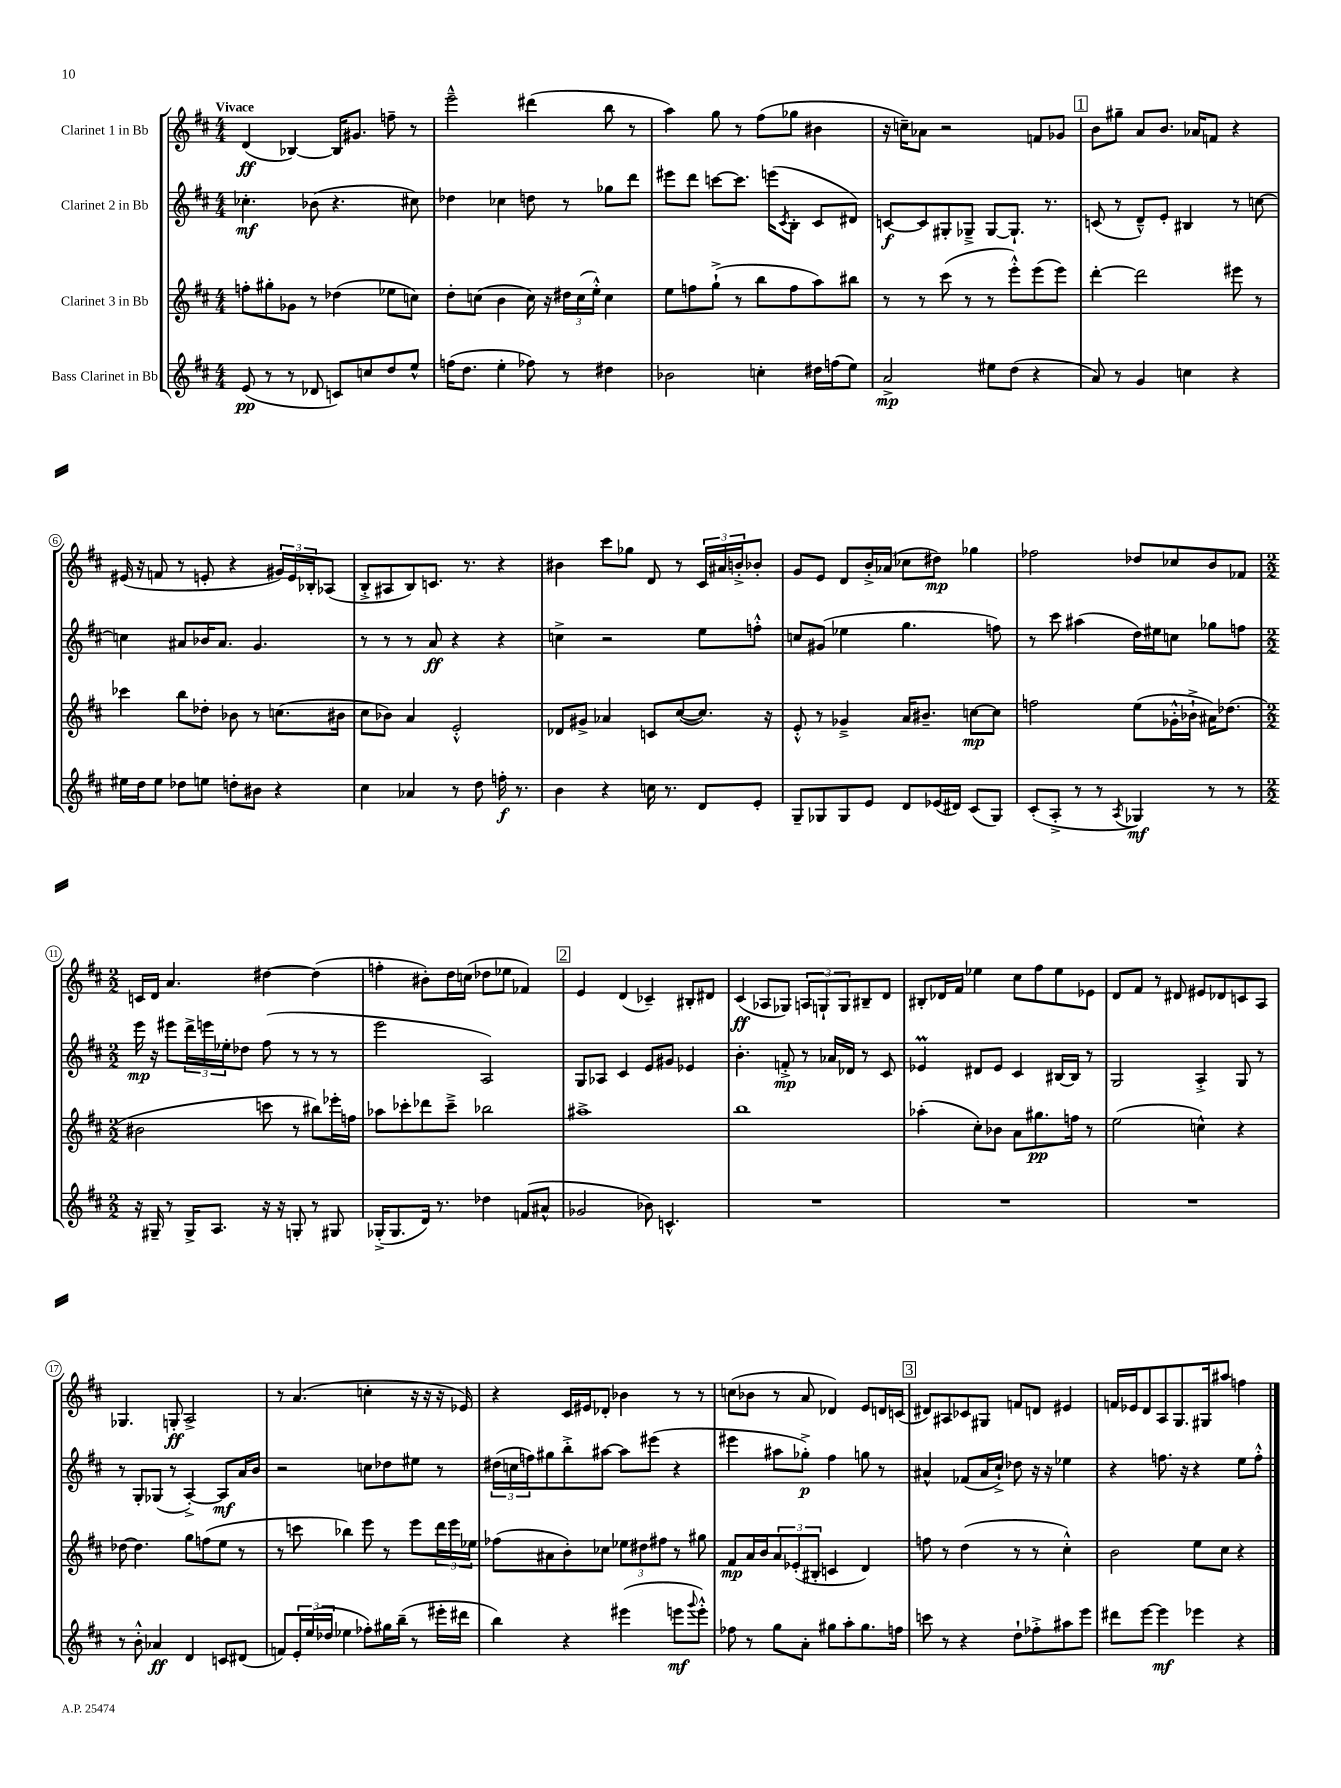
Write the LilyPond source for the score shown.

<<
\new StaffGroup <<
\new Staff = "s0" \with { instrumentName = "Clarinet 1 in Bb" } {
    \clef treble \key d \major \numericTimeSignature \time 4/4 \tempo "Vivace"
    d'4\ff( bes4~) bes16 gis'8. f''8-- r8 |
    e'''2---^ dis'''4( b''8 r8 |
    a''4) g''8 r8 fis''8( ges''8 bis'4 |
    r16 c''16--) aes'8 r2 f'8 ges'8 |
    \mark \markup { \box "1" } b'8 gis''8-- a'8 b'8. aes'16 f'8 r4 |
    eis'16( r16 f'8 r8 e'8-. r4 \tuplet 3/2 { gis'16) e'16 bes16-. } aes8( |
    b8-.-> ais8 b8) c'8. r8. r4 |
    bis'4 cis'''8 ges''8 d'8 r8 \tuplet 3/2 { cis'16 ais'16 b'16-.-> } bes'8-. |
    g'8 e'8 d'8 b'16-.-> aes'16( ces''8 dis''8\mp) ges''4 |
    fes''2 des''8 ces''8 b'8 fes'8 |
    \numericTimeSignature \time 2/2 c'16 d'16 a'4. dis''4~ dis''4( |
    f''4-. bis'8-.) d''16 c''16( des''8 ees''8 fes'4) |
    \mark \markup { \box "2" } e'4 d'4( ces'4--) bis8-. dis'8 |
    cis'4\ff( aes8 ges8) \tuplet 3/2 { a8 g8-! g8 } bis8-- d'8 |
    bis8-. des'16 fis'16 ees''4 cis''8 fis''8 ees''8 ees'8 |
    d'8 fis'8 r8 dis'8 eis'8 des'8 c'8 a8 |
    ges4. g8-.\ff a2-> |
    r8 a'4.( c''4-. r16 r16 r16 ees'16) |
    r4 cis'16 eis'16 des'8-. bes'4 r8 r8 |
    c''8( bes'8 r8 a'8 des'4) e'8 d'16 c'16( |
    \mark \markup { \box "3" } dis'8) ais8 ces'8 gis8 f'8 d'8 eis'4 |
    f'16 ees'16 d'8 a8 g8. gis16 ais''8 f''4 \bar "|." |
}
\new Staff = "s1" \with { instrumentName = "Clarinet 2 in Bb" } {
    \clef treble \key d \major \numericTimeSignature \time 4/4
    ces''4.-.\mf bes'8( r4. cis''8) |
    des''4 ces''4 d''8 r8 ges''8 d'''8 |
    eis'''8 d'''8 c'''8~ c'''8. e'''16( \acciaccatura { cis'8 } b8-. cis'8 dis'8) |
    c'8~\f c'8 gis8-. ges8---> ges8~ ges8.-! r8. |
    \mark \markup { \box "1" } c'8( r8 d'8---^) e'8-. bis4 r8 c''8~ |
    c''4 ais'8 bes'16 ais'8. g'4. |
    r8 r8 r8 a'8\ff r4 r4 |
    c''4-> r2 e''8 f''8-.-^ |
    c''8 gis'8( ees''4 g''4. f''8) |
    r8 cis'''8 ais''4( d''16) eis''16 c''8 ges''8 f''8 |
    \numericTimeSignature \time 2/2 e'''16\mp r16 eis'''8 \tuplet 3/2 { d'''16-> e'''16 ees''16-. } des''8 fis''8( r8 r8 r8 |
    e'''2 a2) |
    \mark \markup { \box "2" } g8 aes8 cis'4 e'8 gis'8 ees'4 |
    b'4.-. f'8-.->\mp r8 aes'16 des'16 r8 cis'8 |
    ees'4\prall dis'8 ees'8 cis'4 bis16~ bis16 r8 |
    g2 a4-.-> g8 r8 |
    r8 g8-. ges8( r8 a4~-.->) a8\mf a'16 b'16 |
    r2 c''8 des''8 eis''8 r8 |
    \tuplet 3/2 { dis''16( c''16 f''16) } gis''8 b''8-.-> ais''8~ ais''8 eis'''8( r4 |
    eis'''4 ais''8 ges''8-.->\p) fis''4 g''8 r8 |
    \mark \markup { \box "3" } ais'4-^ fes'8( ais'16 cis''16-!->) des''8 r16 r16 ees''4 |
    r4 f''8. r16 r4 e''8 f''8-.-^ \bar "|." |
}
\new Staff = "s2" \with { instrumentName = "Clarinet 3 in Bb" } {
    \clef treble \key d \major \numericTimeSignature \time 4/4
    f''8-. gis''8-. ges'8 r8 des''4( ees''8 c''8) |
    d''8-. c''8( b'4 c''16) r16 \tuplet 3/2 { dis''16 c''16( e''16-.-^) } c''4 |
    e''8 f''8 g''8-!->( r8 b''8 f''8 a''8) bis''8 |
    r8 r8 cis'''8( r8 r8 e'''8-.-^) e'''8( e'''8) |
    \mark \markup { \box "1" } d'''4~-. d'''2 eis'''8 r8 |
    ces'''4 b''8 des''8-. bes'8 r8 c''8.( bis'16 |
    cis''8 bes'8) a'4 e'2-.-^ |
    des'8 gis'8-> aes'4 c'8 cis''8~( cis''8.) r16 |
    e'8-.-^ r8 ges'4---> a'16 bis'8.-- c''8~\mp c''8 |
    f''2 e''8( ges'16-.-^ bes'16-!-> ais'16) des''8.( |
    \numericTimeSignature \time 2/2 bis'2 c'''8 r8 bis''8) ees'''16-. f''16 |
    aes''8 ces'''8-. des'''8 ces'''8---> bes''2 |
    \mark \markup { \box "2" } ais''1-> |
    b''1 |
    aes''4-.( cis''8-.) bes'8 a'8 gis''8.\pp f''16 r8 |
    e''2( c''4-^) r4 |
    des''8~ des''4. g''8 f''8( e''8 r8 |
    r8 c'''8 bes''4) e'''8 r8 e'''8 \tuplet 3/2 { d'''16 e'''16 ees''16 } |
    fes''8( ais'8 b'8-.) ces''8 \tuplet 3/2 { ees''8 dis''8 fis''8 } r8 gis''8 |
    fis'8\mp a'16 b'16 \tuplet 3/2 { a'8 ees'8-.( bis8-. } c'4 d'4) |
    \mark \markup { \box "3" } f''8 r8 d''4( r8 r8 cis''4-.-^) |
    b'2 e''8 cis''8 r4 \bar "|." |
}
\new Staff = "s3" \with { instrumentName = "Bass Clarinet in Bb" } {
    \clef treble \key d \major \numericTimeSignature \time 4/4
    e'8\pp( r8 r8 des'8 c'8) c''8 d''8 e''8-^ |
    f''16( d''8. e''4-. fes''8) r8 dis''4 |
    bes'2 c''4-. dis''16 f''16( e''8) |
    a'2->\mp eis''8 d''8( r4 |
    \mark \markup { \box "1" } a'8) r8 g'4 c''4 r4 |
    eis''16 d''16 eis''8 des''8 e''8 d''8-. bis'8 r4 |
    cis''4 aes'4 r8 d''8 f''16-.\f r8. |
    b'4 r4 c''16 r8. d'8 e'8-. |
    g8-- ges8 ges8 e'8 d'8 ees'16( dis'16) cis'8( ges8) |
    cis'8-.( a8-.-> r8 r8 \acciaccatura { a8 } ges4\mf) r8 r8 |
    \numericTimeSignature \time 2/2 r16 gis16-- r8 gis16-> a8. r16 r16 g8-. r8 gis8 |
    ges16-.->( ges8. d'16) r8. des''4 f'8( ais'8-^ |
    \mark \markup { \box "2" } ges'2 bes'8) c'4.-^ |
    R1 |
    R1 |
    R1 |
    r8 b'8-.-^ aes'4\ff d'4 c'8 dis'8( |
    f'8) \tuplet 3/2 { e'16-. e''16( des''16 } ees''4 fes''8-.) gis''16 b''16--( r8 eis'''16-. dis'''16 |
    b''4) r4 eis'''4( e'''8\mf \appoggiatura { g'''8 } e'''8-.-^) |
    fes''8 r8 g''8 a'8-. gis''8 a''8-. gis''8. f''16 |
    \mark \markup { \box "3" } c'''8 r8 r4 d''8-! fes''8-.-> ais''8 e'''8 |
    dis'''8 e'''8~ e'''4\mf ees'''4 r4 \bar "|." |
}
>>
>>
\layout { \context { \Score \override BarNumber.stencil = #(make-stencil-circler 0.1 0.3 ly:text-interface::print) } }
